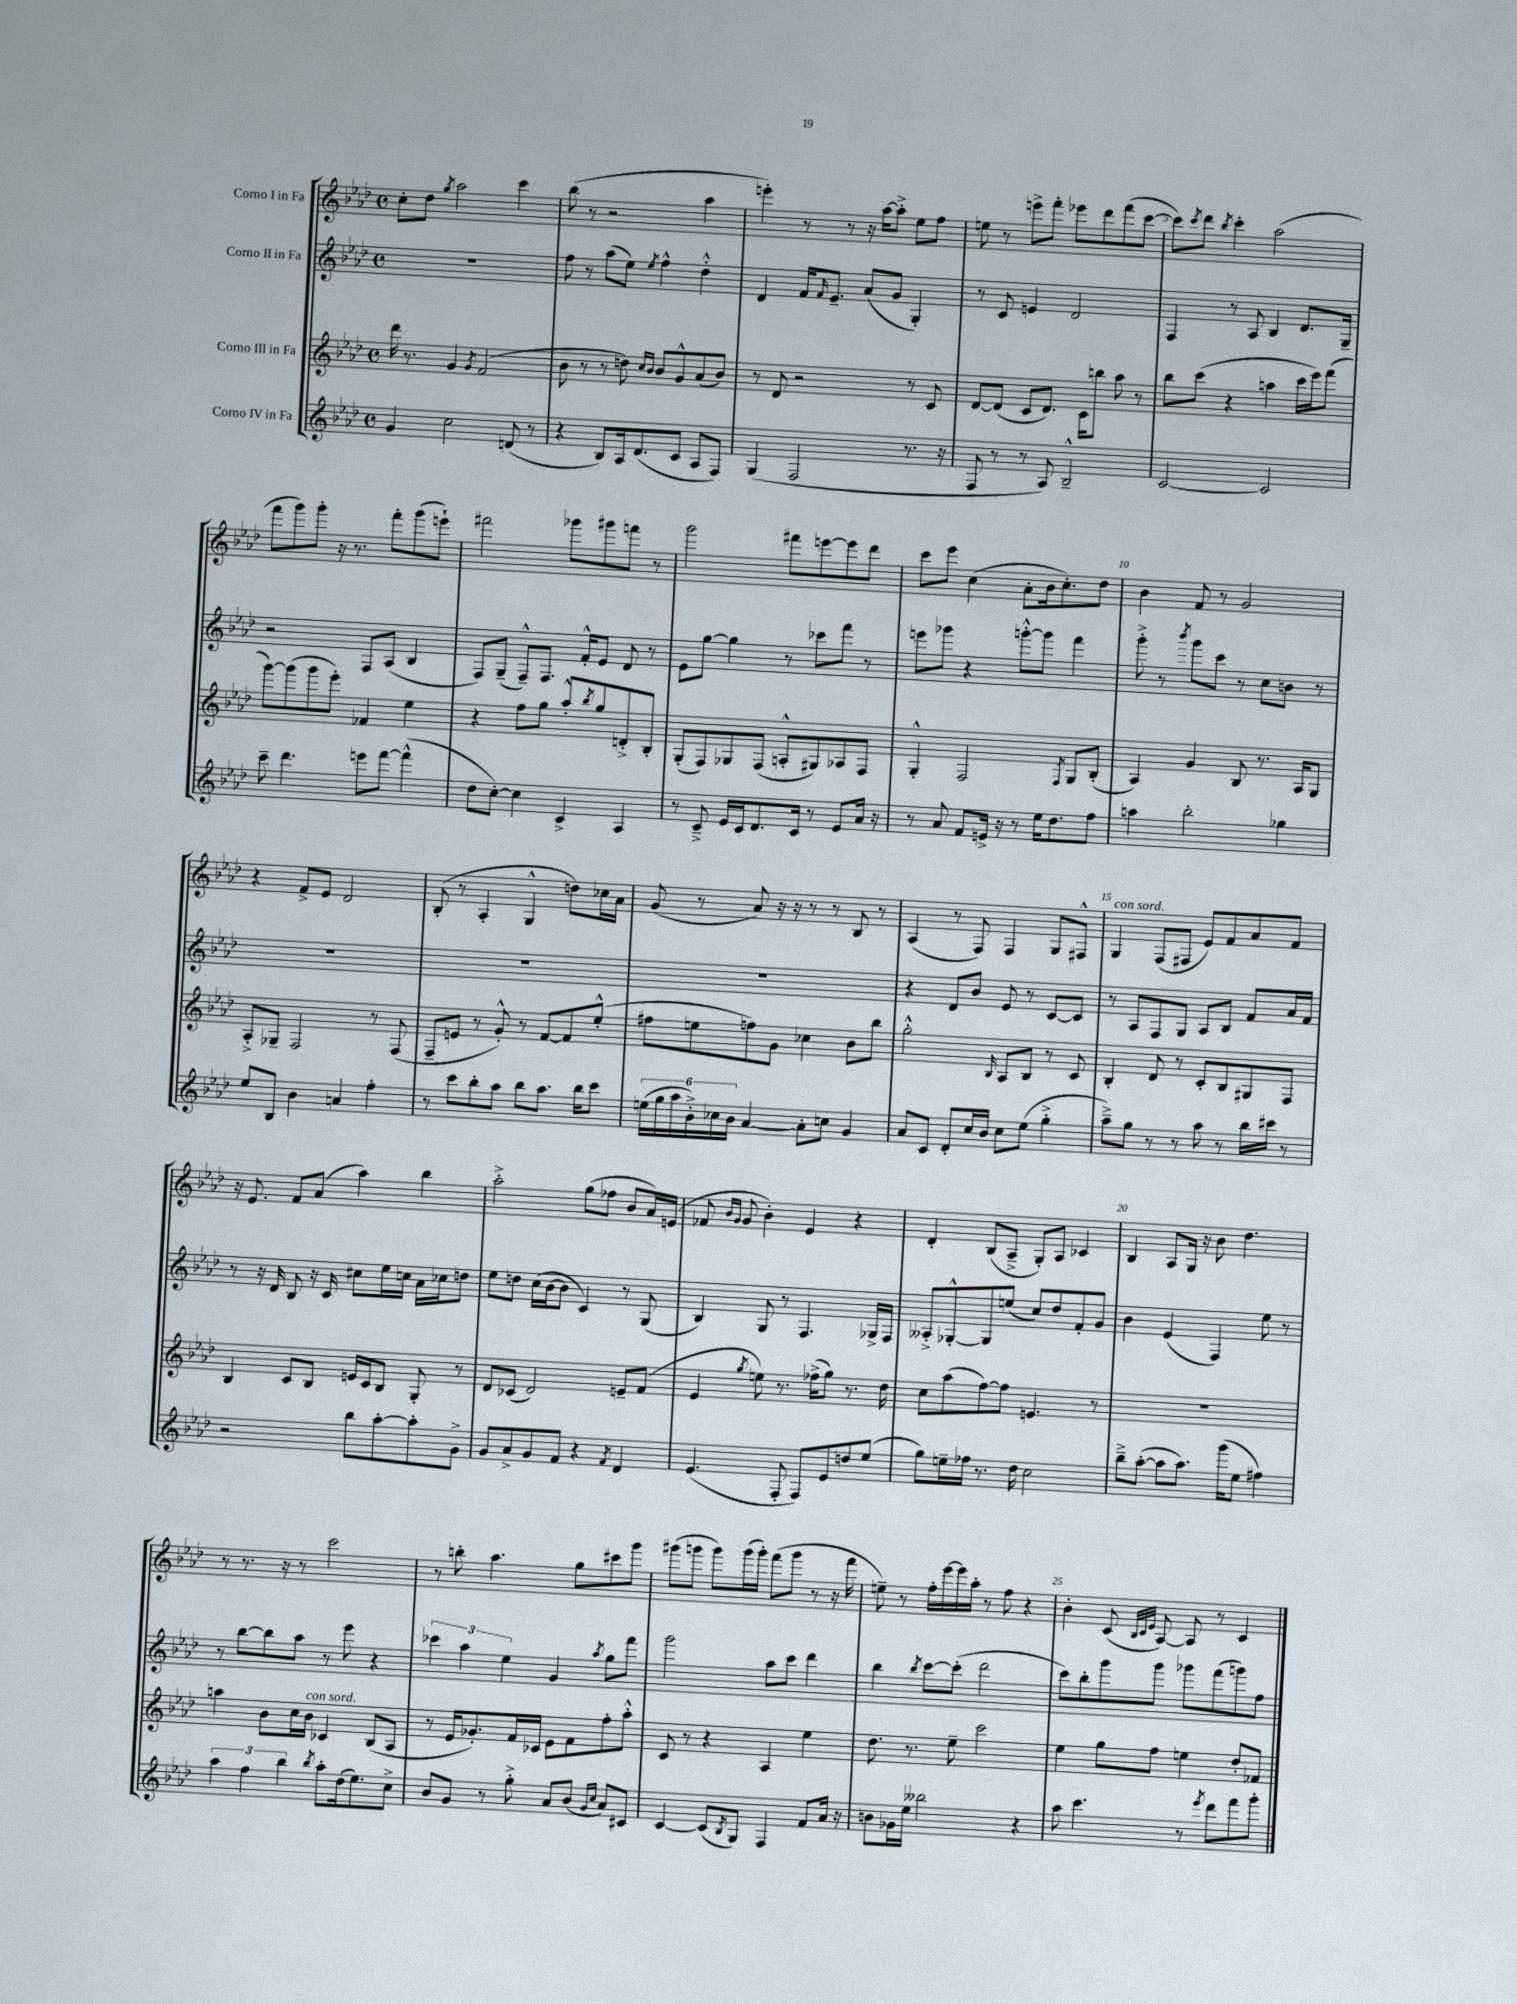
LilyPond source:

<<
\new StaffGroup <<
\new Staff = "s0" \with { instrumentName = "Corno I in Fa" } {
    \clef treble \key aes \major \defaultTimeSignature \time 4/4
    c''8-. des''8 \acciaccatura { g''8 } aes''2 c'''4 |
    bes''8( r8 r2 aes''4 |
    e'''4-.) r8 r8 r16 aes''16~ aes''8-.-> ees''8 f''8 |
    e''8 r8 e'''8-> f'''8-. ees'''8 des'''8 f'''8( c'''8~ |
    c'''8) \acciaccatura { c'''8 } des'''8 \acciaccatura { bes''8 } c'''4-. aes''2( |
    f'''8 g'''8) g'''8-. r16 r8. f'''8-. g'''8( e'''8-!) |
    fis'''2 ges'''8 gis'''8 f'''8 r8 |
    g'''2 fis'''8 e'''8~ e'''8 des'''8 |
    c'''8 ees'''8 c''4( aes'8-. bes'16 c''8.-.) des''8 |
    bes'4 f'8 r8 g'2 |
    r4 f'8-> ees'8 des'2 |
    bes8-.( r8 aes4-. g4-^ d''8) ces''16 aes'16 |
    g'8( r8 aes'8) r16 r16 r8 r8 bes8 r8 |
    aes4( r8 f8) f4 g8 fis8-^ |
    g4^\markup { \italic "con sord." } f8( fis8 ees'8) f'8 aes'8 f'8 |
    r16 ees'8. f'8 aes'8( aes''4) bes''4 |
    aes''2-.-> g''8( fes''8 bes'8 aes'16) e'16( |
    fes'8 \grace { bes'16 g'16 } g'8 bes'4-.) ees'4 r4 |
    des'4-. bes8( aes8---> g8-.) aes8 ces'4 |
    bes4 aes8 g16 r16 bes'8 des''4. |
    r8 r8. r16 r8 c'''2 |
    r8 b''8-. aes''4. g''8 cis'''8 g'''8 |
    gis'''8( g'''8 g'''8) g'''16( g'''16-.) f'''8( g'''8 r8 r16 f'''16 |
    e''8--) r8 f''16-. ees'''16~ ees'''16 aes''16-. r8 f''8 r4 |
    bes'4-. c'8( \grace { bes32 c'32 ees'32 } aes8~) aes8 r8 c'4 \bar "|." |
}
\new Staff = "s1" \with { instrumentName = "Corno II in Fa" } {
    \clef treble \key aes \major \defaultTimeSignature \time 4/4
    R1 |
    f''8 r8 aes''8( ees''8) \acciaccatura { ees''8 } f''4-^ des''4-.-^ |
    des'4 f'16 \grace { f'16 } ees'8.-- aes'8( g'8 g4-.) |
    r8 c'8 e'4 des'2 |
    f4 r8 aes8 bes4 des'8. g16-- |
    r2 f8 aes8( bes4 |
    f8) g8--( f8---^) f8. f'16-.-^ ees'8 des'8 r8 |
    ees'8 g''8~ g''4 r8 ces'''8 f'''8 r8 |
    e'''8 ges'''8 r4 g'''8~-.-^ g'''8 f'''4 |
    g'''8-.-> r8 \acciaccatura { bes'''8 } g'''8 c'''8 r8 c''8 b'8 r8 |
    R1 |
    R1 |
    R1 |
    r4 des'8 bes'8 ees'8 r8 c'8~ c'8 |
    r8 aes8 f8 g8 aes8 bes8 f'8 aes'16 f'16 |
    r8 r16 des'16 bes8 r16 c'16 cis''8 ees''16 c''16 aes'16 ces''16 d''8 |
    ees''8 d''8 c''16( bes'16~ bes'8 c'4) r8 g8( |
    bes4) g8 r8 f4. ges16-> f16 |
    aeses8-.-> ges8~-.-^ ges8 e''8( c''8) des''8 f'8-. g'8 |
    bes'4 ees'4( f4) ees''8 r8 |
    r8 bes''8~ bes''8 aes''8 r8 ees'''8 r4 |
    \tuplet 3/2 { ces'''4 aes''4 ees''4 } g'4 \acciaccatura { aes''8 } g''8 f'''8 |
    g'''2 aes''8 c'''8 des'''4 |
    bes''4 \acciaccatura { bes''8 } c'''8~ c'''8-.( des'''2 |
    c'''8) bes''8-. g'''8 g'''8 ges'''8 f'''8( g'''8) f''8 \bar "|." |
}
\new Staff = "s2" \with { instrumentName = "Corno III in Fa" } {
    \clef treble \key aes \major \defaultTimeSignature \time 4/4
    des'''16 r8. g'4 \acciaccatura { g'8 } f'2( |
    bes'8 r8 r8 d''8) \grace { c''16 bes'16 } bes'8 g'8-^ aes'8( bes'8) |
    r8 des'8 r2 r8 c'8 |
    des'8~ des'8( c'8 des'8.) c'16 b''8 aes''8 r8 |
    bes''8 c'''8( r4 a''4 c'''16 ees'''16) f'''8( |
    g'''8~) g'''8( g'''8 ees'''8-.) fes'4 ees''4 |
    r4 f''8 g''8 aes''8-.-^ \acciaccatura { bes''8 } g''8 d'8-.-> bes8-. |
    g8-.( f8) ges8 f8( a8-.-^ gis8) aes8 f8 |
    g4-.-^ f2 \acciaccatura { f8 } g8 bes8-.( |
    aes4) g'4 bes8 r8. aes16 g8 |
    aes8-.-> ges8-- f2 r8 f8( |
    f8-- e'8 r8 g'8-.-^) r8 f'8~ f'8 ees''8-.-^( |
    fis''8 e''8 f''8) g'8 ces''4 bes'8 bes''8 |
    g''2-.-^ \grace { bes16 } aes8 bes8 r8 c'8 |
    bes4-. des'8 r8 c'8-. bes8 gis8 f8 |
    bes4 c'8 bes8 e'16 c'16 bes8 g8-. r8 |
    des'8 ces'8( des'2) e'8-- f'8( |
    ees'4 \acciaccatura { g''8 } e''8) r8. fes''16->( g''8) r8. des''16 |
    c''8 aes''8( f''8~) f''8 e'4. r8 |
    R1 |
    a''4 bes'8 c''16 bes'16^\markup { \italic "con sord." } ces'4 bes8( aes8 |
    r8 ees'16 ges'8.-.) f'16 ces'16 ees'8 f'8 f''8-. aes''8-.-^ |
    c'8 r8 r4 aes4 ees''4 |
    des''8. r8. ees''8-- c'''2 |
    ees''4 g''8 f''8 e''4 des''8-. fes'8 \bar "|." |
}
\new Staff = "s3" \with { instrumentName = "Corno IV in Fa" } {
    \clef treble \key aes \major \defaultTimeSignature \time 4/4
    g'4 c''2 d'8( r8 |
    r4 bes8) aes16 des'8.( c'8 aes8 f8) |
    g4( f2 r8. r16 |
    f8 r8 r8 aes8) bes2---^ |
    c'2~ c'2 |
    c'''8-- des'''4. e'''8 f'''8~ f'''4-^( |
    des''8 c''8~-.) c''4 c'4-> aes4 |
    r8 c'8---> ees'16 c'16 des'8. c'16 r8 ees'8 aes'16 r16 |
    r8 aes'8 f'8 e'16-> r16 r8 ees''16 des''8. f''8 |
    a''4 bes''2-. ges''4 |
    ees''8 bes8 bes'4 a'4 f''4-. |
    r8 c'''8 bes''8-. aes''8 bes''8 aes''8. bes''16 c'''8 |
    \tuplet 6/4 { e''16( g''16 aes''16 bes'16-.->) ces''16 bes'16 } aes'4~ aes'8-. c''8 g'4 |
    aes'8 c'8 des'8-. c''16 bes'16 c''8 ees''8( g''4-.-> |
    aes''8--->) g''8 r8 r8 aes''8 r8 bes''16 cis'''16 r8 |
    r2 bes''8 aes''8~-. aes''8-. g'8-> |
    g'8 aes'8-> g'8 f'8 r4 \acciaccatura { f'8 } des'4 |
    ees'4.( f8-. f8) ees'8 d''8 ees''8( |
    g''8) e''16-- fes''16 r8. des''16 c''2 |
    bes''8---> aes''8~-.( aes''8 aes''8.) g'''16( ees''8 fis''4) |
    \tuplet 3/2 { aes''4 f''4 bes''4 } \acciaccatura { bes''8 } aes''8-. des''16( ees''8.) c''8-> |
    bes'8 g'8 r8 g''8-.-> aes'8 bes'8( \grace { g'16 c''16 } aes'8) cis'8 |
    c'4~ c'8( \acciaccatura { bes8 } g8) f4 f'8 aes'16 r16 |
    b'8 ges'16 ees''16 beses''2 r4 |
    aes''8 c'''4. r8 \acciaccatura { ees'''8 } des'''8 f'''8 g'''8-. \bar "|." |
}
>>
>>
\layout { \context { \Score \override BarNumber.break-visibility = ##(#f #t #t) barNumberVisibility = #(every-nth-bar-number-visible 5) } }
